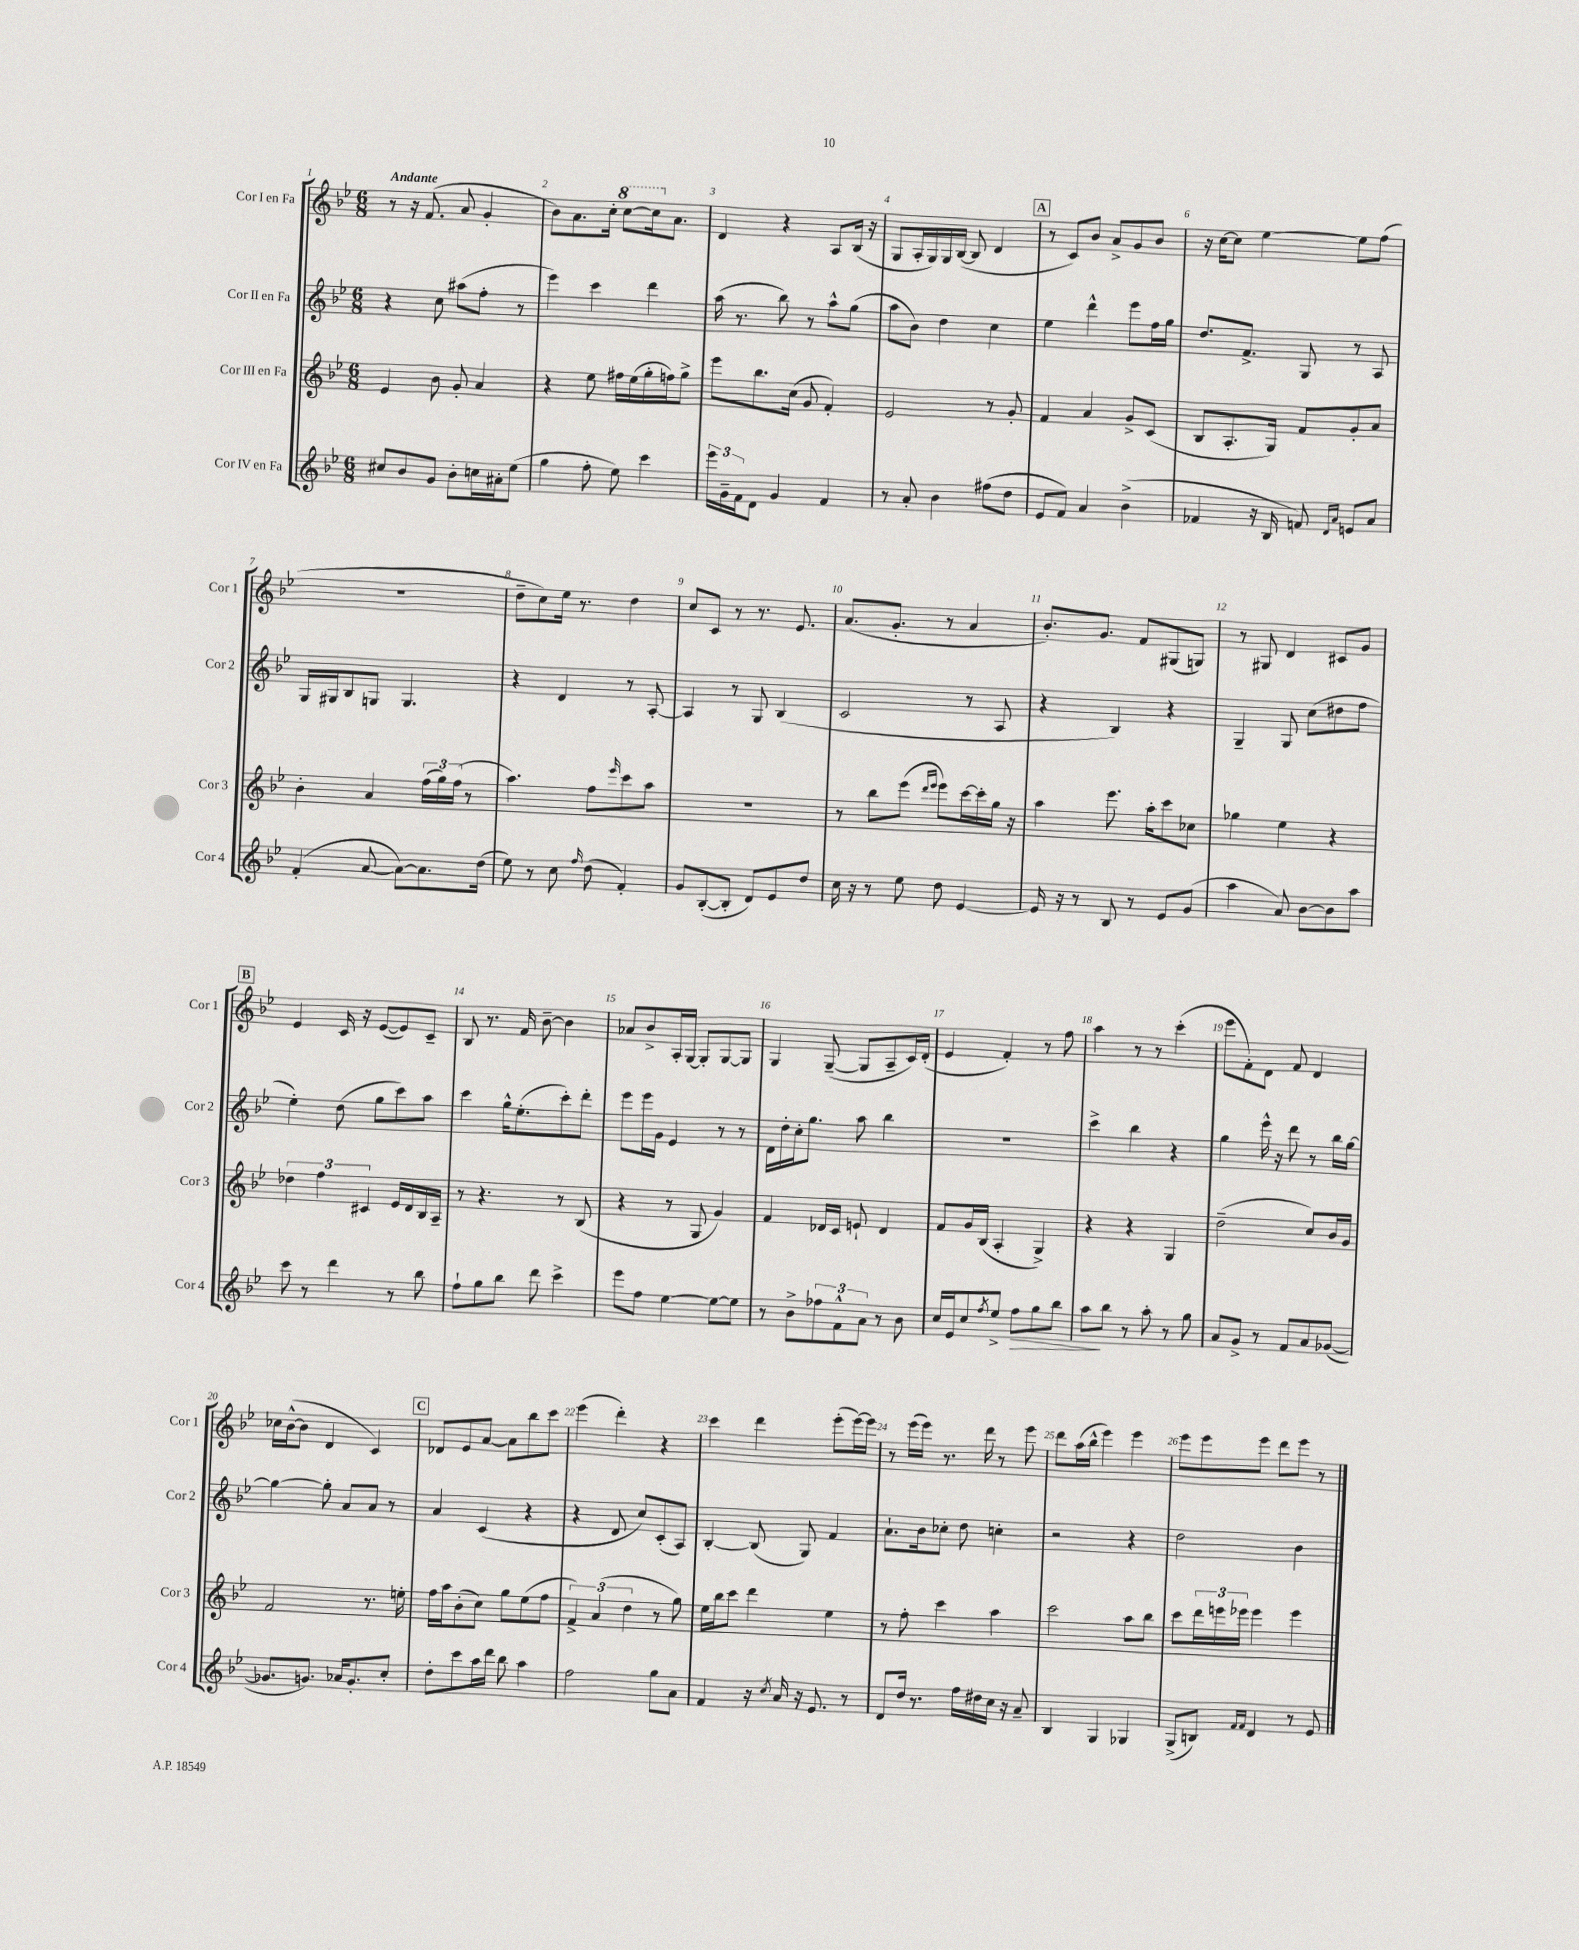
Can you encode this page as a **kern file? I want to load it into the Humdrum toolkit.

**kern	**dynam	**kern	**kern	**kern
*part4	*part4	*part3	*part2	*part1
*staff4	*staff4	*staff3	*staff2	*staff1
*I"Cor IV en Fa	*	*I"Cor III en Fa	*I"Cor II en Fa	*I"Cor I en Fa
*I'Cor 4	*	*I'Cor 3	*I'Cor 2	*I'Cor 1
*clefG2	*	*clefG2	*clefG2	*clefG2
*k[b-e-]	*	*k[b-e-]	*k[b-e-]	*k[b-e-]
*M6/8	*	*M6/8	*M6/8	*M6/8
=1	=1	=1	=1	=1
!	!	!	!	!LO:TX:a:B:t=Andante
8cc#X/L	.	4e-/	4r	8r
8b-/	.	.	.	16r
.	.	.	.	(8.f/
8g/J	.	8b-\	8cc\	.
8b-'\L	.	8g'/	(8aa#X\L	8a/
16ccn\L	.	4a/	8ff'\J	4g'/
16a#X'\J	.	.	.	.
(8ee-\J	.	.	8r	.
=2	=2	=2	=2	=2
4gg\	.	4r	4eee-\)	8b-\L)
.	.	.	.	8.a\
8ff'\	.	8ee-\	4ccc\	.
.	.	.	.	16cc'\Jk
*	*	*	*	*8va
8ee-\)	.	16ff#X\LL	.	[8ccc\L
.	.	(16ee-\	.	.
4ccc\	.	16gg'\	4ddd\	16ccc\k]
*	*	*	*	*X8va
.	.	16ffn\J)	.	8.a\J
.	.	8gg^\J	.	.
=3	=3	=3	=3	=3
24eee-\LL	.	8eee-\L	(16aa\	4d/
24g~\	.	.	.	.
.	.	.	8.r	.
24f\J	.	.	.	.
8d\J	.	8.bb-\	.	.
4g/	.	.	8bb-\)	4r
.	.	(16cc\Jk	.	.
.	.	8g/	8r	.
4f/	.	4f'/)	8aa^^\L	8A/L
.	.	.	(8gg\J	(16B-/Jk
.	.	.	.	16r
=4	=4	=4	=4	=4
8r	.	2e-/	8aa\L	8G/L
8a'/	.	.	8b-\J)	16A'/L
.	.	.	.	16G/)
4b-\	.	.	4dd\	16G/
.	.	.	.	([16B-/JJ
.	.	.	.	8B-/]
(8ff#X\L	.	8r	4cc\	4d/
8dd\J	.	8g'/	.	.
!!LO:REH:place=s1:t=A
=5	=5	=5	=5	=5
8e-/L	.	4f/	4ee-\	8r
8f/J)	.	.	.	8c/L)
4a/	.	4a/	4ddd^^\	8b-/J
.	.	.	.	8a^/L
(4b-^\	.	8g^/L	8eee-\L	8g/
.	.	(8c/J	16ff\L	8b-/J
.	.	.	16gg\JJ	.
=6	=6	=6	=6	=6
4f-X/	.	8B-/L	8.dd/L	16r
.	.	.	.	[16cc\KL
.	.	8.A'/	.	8cc\J]
.	.	.	8.f^/J	.
16r	.	.	.	[4ee-\
16B-/	.	16G/Jk)	.	.
8fn/)	.	8f/L	8G/	.
16qqd/LL	.	.	.	.
16qqa/JJ	.	.	.	.
8en/L	.	8g'/	8r	8ee-\L]
8a/J	.	8a/J	8A/	(8ff\J
!!LO:LB:g=z
=7	=7	=7	=7	=7
(4f'/	.	4b-'\	16G/LL	2.r
.	.	.	16G#X/J	.
.	.	.	8B-/	.
[8a/	.	4a/	8Gn/J	.
8a\L_)	.	.	4.G/	.
8.a\]	.	(24ff\LL	.	.
.	.	24gg\)	.	.
.	.	(24ff\JJ	.	.
.	.	8r	.	.
(16dd\Jk	.	.	.	.
=8	=8	=8	=8	=8
8ee-\)	.	4.aa\)	4r	8dd~\L
8r	.	.	.	8cc\)
8cc\	.	.	4d/	16ee-\Jk
.	.	.	.	8.r
16qqff/	.	.	.	.
(8dd\	.	8ff\L	.	.
.	.	16qqeee-/	.	.
4f'/)	.	8ccc\	8r	4dd\
.	.	8aa\J	[8A'/	.
=9	=9	=9	=9	=9
8g/L	.	2.r	4A/]	8cc/L
([8B-'/	.	.	.	8c/J
8B-'/J]	.	.	8r	8r
8d/L)	.	.	8G/	8.r
8e-/	.	.	(4B-/	.
.	.	.	.	8.e-/
8dd/J	.	.	.	.
=10	=10	=10	=10	=10
16cc\	.	8r	2c/	(8.a/L
16r	.	.	.	.
8r	.	8bb-\L	.	.
.	.	.	.	8.g'/J
8ee-\	.	(8eee-\J	.	.
.	.	16qqddd/LL	.	.
.	.	16qqeee-/JJ	.	.
8dd\	.	8eee-\L)	.	8r
[4e-/	.	[16ccc\L	8r	4a/
.	.	16ccc'\]	.	.
.	.	16gg\JJ	8A/	.
.	.	16r	.	.
=11	=11	=11	=11	=11
16e-/]	.	4aa\	4r	8.b-'/L)
16r	.	.	.	.
8r	.	.	.	.
.	.	.	.	8.g/J
8B-/	.	8.eee-\	4B-/)	.
8r	.	.	.	8f/L
.	.	16aa'\KL	.	.
8e-/L	.	8ccc\	4r	(8G#X/
(8g/J	.	8cc-X\J	.	8Gn/J)
=12	=12	=12	=12	=12
4aa\	.	4gg-X\	4G~/	8r
.	.	.	.	8G#X/
8a/)	.	4ee-\	8G/	4d/
[8b-\L	.	.	(8cc\L	.
8b-\]	.	4r	8dd#X\	8c#X/L
8aa\J	.	.	8ff\J	8g/J
!!LO:LB:g=z
!!LO:REH:place=s1:t=B
=13	=13	=13	=13	=13
8ccc\	.	6dd-X\	4ee-'\)	4e-/
8r	.	.	.	.
.	.	6ff\	.	.
4ddd\	.	.	(8dd\	16c/
.	.	.	.	16r
.	.	6c#X/	.	.
.	.	.	8gg\L	([8e-/L
8r	.	16e-/LL	8ccc\)	8e-/])
.	.	16d/	.	.
8bb-\	.	16B-/	8aa\J	8c~/J
.	.	16A~/JJ	.	.
=14	=14	=14	=14	=14
8ff`\L	.	8r	4ccc\	8B-/
8gg\	.	4.r	.	8.r
8bb-\J	.	.	16gg^^\KL	.
.	.	.	(8.ee-'\	16f/
8ddd\	.	.	.	[8b-~\
4ccc^\	.	8r	8ccc'\)	4b-\]
.	.	(8B-/	8ddd'\J	.
=15	=15	=15	=15	=15
8eee-\L	.	4r	8eee-\L	8a-X/L
8ff\J	.	.	16eee-\L	8b-^/
.	.	.	16g\JJ	.
[4ee-\	.	8r	4e-/	16A'/L
.	.	.	.	[16G/JJ
.	.	8G/	.	8G'/L]
8ee-\L_	.	4g/)	8r	[8G/
8ee-\J]	.	.	8r	8G/J]
=16	=16	=16	=16	=16
8r	.	4f/	16d\LL	4G/
.	.	.	16dd'\	.
8b-^\L	.	.	16cc'\J	.
.	.	.	8.gg\J	.
12ff-X\	.	16d-X/LL	.	([8G~/
.	.	16c/JJ	.	.
12f^^\	.	.	.	.
.	.	8en`/	8aa\	8G/L]
12a\J	.	.	.	.
8r	.	4d-/	4bb-\	8A~/
8b-\	.	.	.	16c/L)
.	.	.	.	(16d'/JJ
=17	=17	=17	=17	=17
16cc/LL	.	8f/L	2.r	4e-/
16e-/J	.	.	.	.
8cc/	.	16g/L	.	.
.	.	(16B-/JJ	.	.
8qff/	.	.	.	.
8ee-^/J	.	4A'/	.	4f'/)
!	!LO:HP:b	!	!	!
8ff\L	>	.	.	.
8gg\	.	4G^/)	.	8r
8bb-\J	.	.	.	8ff\
=18	=18	=18	=18	=18
8aa\L	.	4r	4ccc^\	4aa\
8bb-\J	]	.	.	.
8r	.	4r	4bb-\	8r
8aa'\	.	.	.	8r
8r	.	4G/	4r	(4ccc'\
8gg\	.	.	.	.
=19	=19	=19	=19	=19
8a/L	.	(2dd~\	4gg\	8eee-\L
8g^/J	.	.	.	8f'\)
8r	.	.	16eee-^^\	8d\J
.	.	.	16r	.
8f/L	.	.	8ddd\	8f/
8a/	.	8cc/L)	8r	4d/
([8g-X/J	.	16b-/L	16bb-\LL	.
.	.	16g/JJ	[16gg\JJ	.
!!LO:LB:g=z
=20	=20	=20	=20	=20
8.g-X/L]	.	2f/	4gg\_	16cc-X\LL
.	.	.	.	([16b-^^\J
.	.	.	.	8b-\J]
8.gn/J)	.	.	.	.
.	.	.	8gg'\]	4d/
16a-X/KL	.	.	8a/L	.
8.g'/	.	.	.	.
.	.	8.r	8a/J	4c/)
8cc'/J	.	.	8r	.
.	.	16een'\	.	.
!!LO:REH:place=s1:t=C
=21	=21	=21	=21	=21
8dd'\L	.	16ff\LL	4a/	8d-X/L
.	.	16aa\J	.	.
8ccc\	.	(8b-'\	.	8e-/
16aa\L	.	8cc\J)	(4c/	[8a/J
16ddd\JJ	.	.	.	.
8bb-\	.	8gg\L	.	8a\L]
4aa\	.	(8ee-\	4r	8bb-\
.	.	8ff\J	.	8ccc\J
=22	=22	=22	=22	=22
2ff\	.	6f^/)	4r	(4eee-\
.	.	(6a/	.	.
.	.	.	8d/	4ddd'\)
.	.	6dd\	.	.
.	.	.	8cc/L)	.
8gg\L	.	8r	(8c'/	4r
8a\J	.	8gg\)	8A/J)	.
=23	=23	=23	=23	=23
4f/	.	16ee-\LL	[4B-'/	4ccc\
.	.	16bb-\J	.	.
.	.	8ccc\J	.	.
16r	.	4ddd\	(8B-/]	4ddd\
8qcc/	.	.	.	.
16a/	.	.	.	.
16r	.	.	8G/)	.
8.e-/	.	.	.	.
.	.	4ee-\	4f/	(8eee-'\L
8r	.	.	.	[16eee-\L)
.	.	.	.	16eee-\JJ]
=24	=24	=24	=24	=24
8d/L	.	8r	8.a`\L	8r
16dd/Jk	.	8ff'\	.	(16eee-\LL
8.r	.	.	16b-\k	16eee-\JJ)
.	.	4ccc\	8cc-X'\J	8.r
16ff\LL	.	.	8dd\	.
16dd#X\	.	.	.	16ddd\
16cc\JJ	.	4aa\	4ccn'\	8r
16r	.	.	.	.
8a~/	.	.	.	8eee-\
=25	=25	=25	=25	=25
4B-/	.	2ccc\	2r	8ddd\L
.	.	.	.	(16aa\L
.	.	.	.	16bb-^^\JJ
4G/	.	.	.	4eee-\)
4G-X/	.	8aa\L	4r	4eee-\
.	.	8bb-\J	.	.
=26	=26	=26	=26	=26
(8G^/L	.	8ccc\L	2dd\	8eee-\L
8Bn/J)	.	24ddd\L	.	8eee-\
.	.	24eeen\	.	.
.	.	24eee-X\JJ	.	.
16qqf/LL	.	.	.	.
16qqf/JJ	.	.	.	.
4d/	.	4eee-\	.	8eee-\J
.	.	.	.	8ddd\L
8r	.	4eee-\	4b-\	8eee-\J
8e-/	.	.	.	8r
==	==	==	==	==
*-	*-	*-	*-	*-
